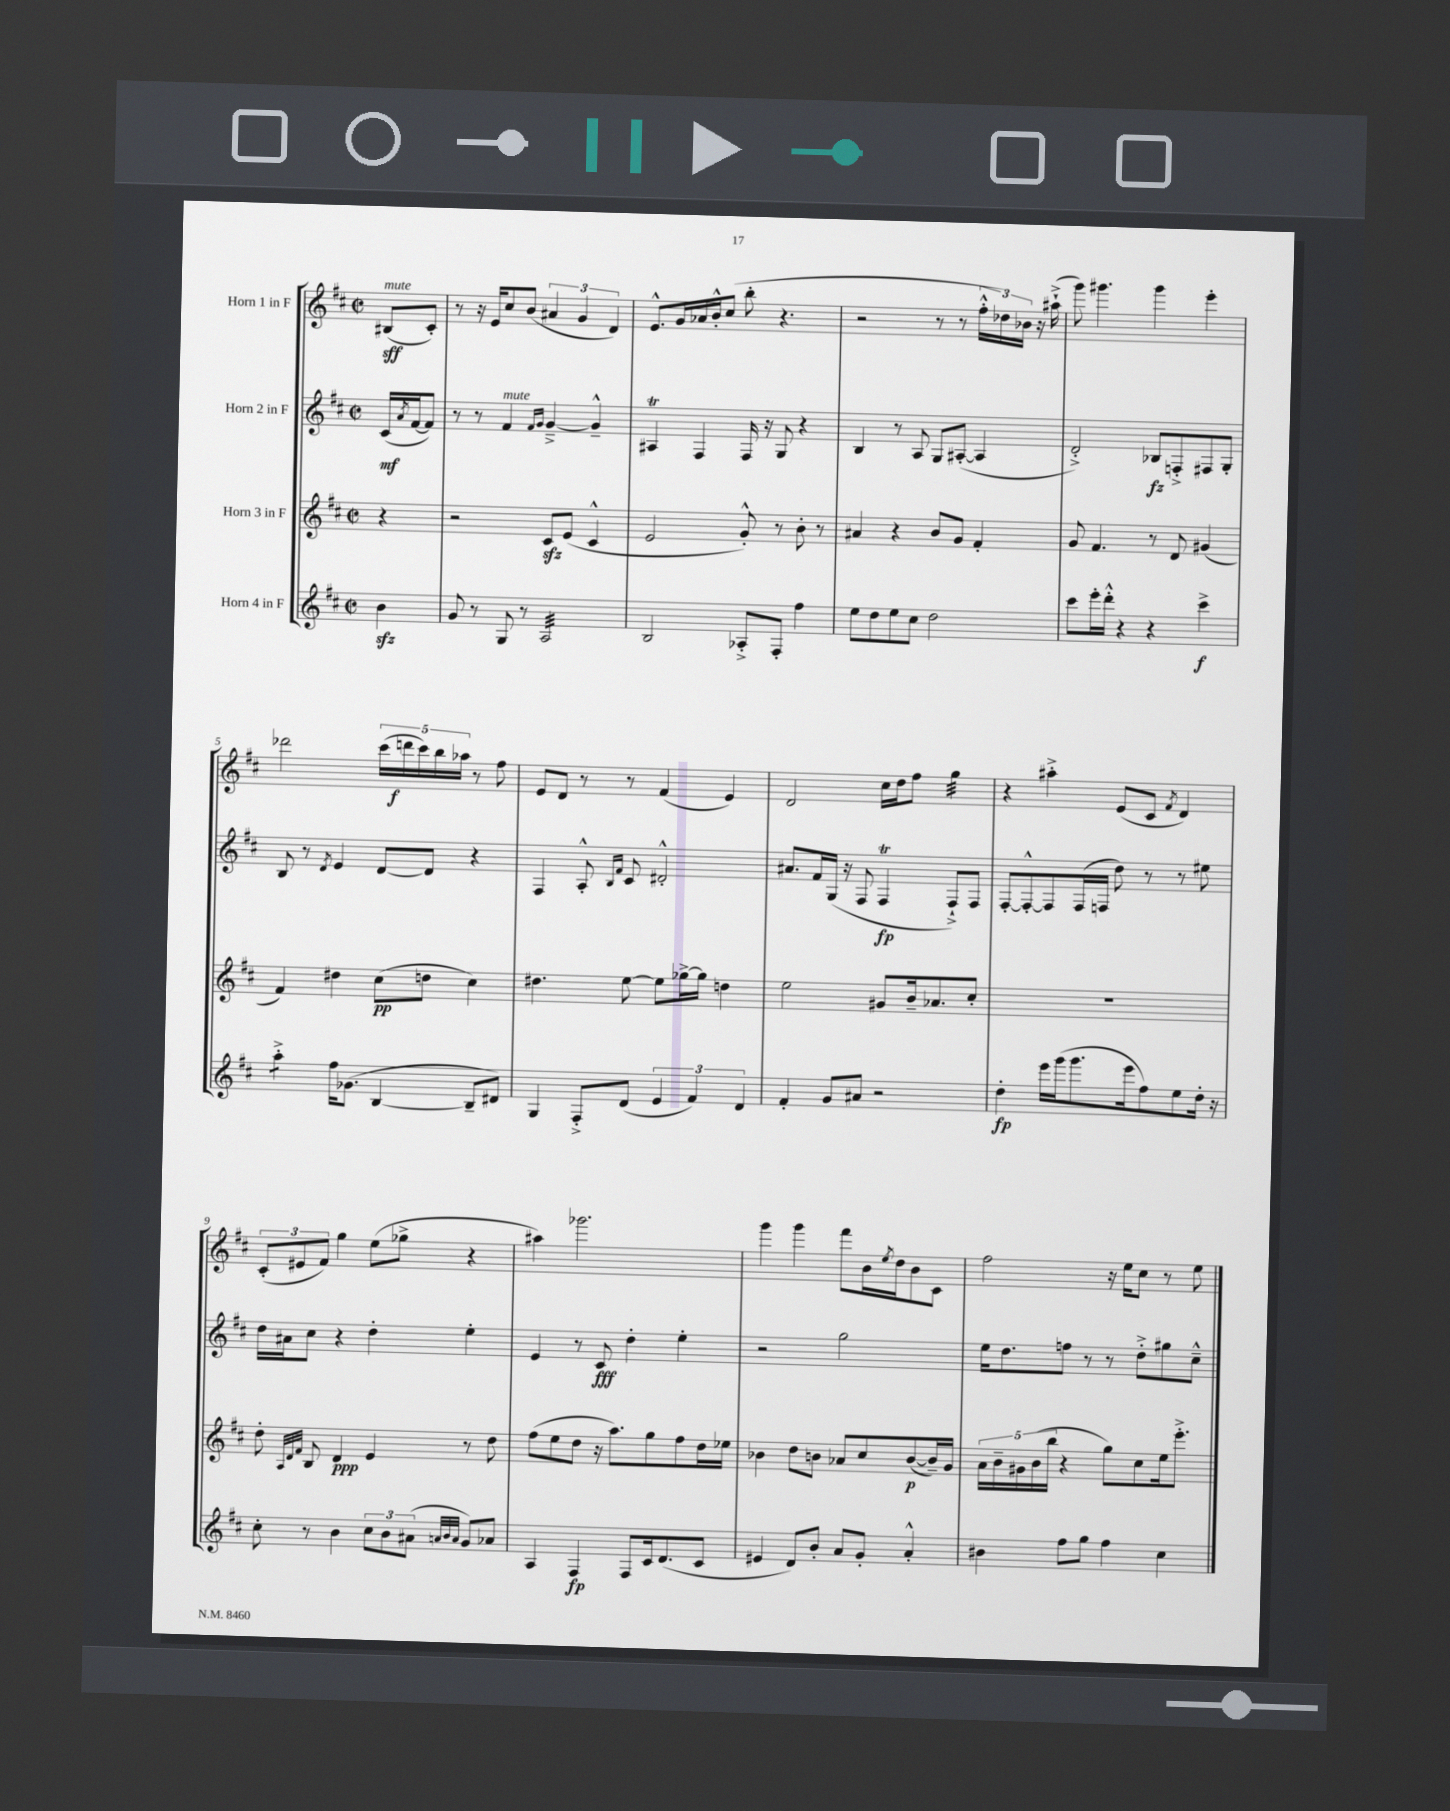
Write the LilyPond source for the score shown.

<<
\new StaffGroup <<
\new Staff = "s0" \with { instrumentName = "Horn 1 in F" } {
    \clef treble \key d \major \defaultTimeSignature \time 2/2 \partial 4
    bis8\sff^\markup { \italic "mute" }( cis'8-.) |
    r8 r16 e'16 cis''8 b'8( \tuplet 3/2 { ais'4 g'4 d'4) } |
    e'8.-^ g'16 aes'16 b'16-.-^ cis''8( b''8-. r4. |
    r2 r8 r8 \tuplet 3/2 { fis''16-.-^ des''16) bes'16 } r16 ais''16-!->( |
    g'''8) gis'''4. gis'''4 e'''4-. |
    des'''2 \tuplet 5/4 { cis'''16( d'''16\f cis'''16) b''16 aes''16 } r8 fis''8 |
    e'8 d'8 r8 r8 fis'4( e'4) |
    d'2 cis''16 d''16 fis''8 g''4:32 |
    r4 ais''4-.-> e'8( cis'8 \acciaccatura { fis'8 } d'4) |
    \tuplet 3/2 { cis'8-.( eis'8 fis'8) } g''4 e''8( ges''8-> r4 |
    ais''4) ges'''2. |
    g'''4 g'''4 fis'''8 b'16 \acciaccatura { e''8 } d''16 b'8 cis'8 |
    fis''2 r16 e''16 cis''8 r8 e''8 \bar "|." |
}
\new Staff = "s1" \with { instrumentName = "Horn 2 in F" } {
    \clef treble \key d \major \defaultTimeSignature \time 2/2 \partial 4
    cis'16\mf( \acciaccatura { a'8 } fis'16~ fis'8) |
    r8 r8 fis'4^\markup { \italic "mute" } \grace { fis'16 g'16 } g'4~---> g'4---^ |
    ais4\trill fis4 fis16 r16 g8 r4 |
    b4 r8 a8 g8 ais8~-.( ais4 |
    d'2-.->) bes8\fz f8-.-> fis8 g8-. |
    b8 r8 \acciaccatura { d'8 } e'4 d'8~ d'8 r4 |
    fis4 a8-.-^ \grace { b16 fis'16 } cis'8 dis'2-.-^ |
    ais'8. fis'16 g16( r16 fis8 fis4\trill\fp fis8-!->) fis8 |
    fis8~-. fis8~-.-^ fis8 fis16( f16 d''8) r8 r8 eis''8 |
    d''16 ais'16 cis''8 r4 d''4-. e''4-. |
    e'4 r8 cis'8\fff d''4-. e''4-. |
    r2 g''2 |
    e''16 d''8. f''8 r8 r8 d''8-.-> gis''8 cis''8---^ \bar "|." |
}
\new Staff = "s2" \with { instrumentName = "Horn 3 in F" } {
    \clef treble \key d \major \defaultTimeSignature \time 2/2 \partial 4
    r4 |
    r2 cis'8\sfz e'8( cis'4-^ |
    e'2 g'8-.-^) r8 b'8-. r8 |
    ais'4 r4 b'8 g'8 fis'4-. |
    g'8 fis'4. r8 d'8 gis'4( |
    fis'4) dis''4 cis''8\pp( d''8 cis''4) |
    dis''4. e''8~ e''8 ges''16~-> ges''16 d''4 |
    e''2 gis'8 b'16-- aes'8. cis''8-. |
    R1 |
    d''8-. \grace { a32 d'32 fis'32 } b8 d'4\ppp e'4 r8 d''8 |
    fis''8( e''8 d''8 r16 a''8.) g''8 fis''8 d''16 ees''16 |
    bes'4 d''8 b'8 aes'8 cis''8 b'8~\p( b'16--) g'16 |
    \tuplet 5/4 { a'16 b'16-- gis'16 b'16( b''16 } r4 g''8) cis''8 e''16 e'''8.-.-> \bar "|." |
}
\new Staff = "s3" \with { instrumentName = "Horn 4 in F" } {
    \clef treble \key d \major \defaultTimeSignature \time 2/2 \partial 4
    b'4\sfz |
    g'8 r8 g8 r8 a2:32 |
    b2 aes8-.-> fis8-. fis''4 |
    e''8 d''8 e''8 cis''8 d''2 |
    cis'''8 e'''16-. d'''16-.-^ r4 r4 cis'''4->\f |
    a''4:8-.-> fis''16 ges'8.( b4~ b8-- dis'8) |
    g4 fis8-.-> d'8( \tuplet 3/2 { e'4 fis'4) d'4 } |
    fis'4-. g'8 ais'8 r2 |
    d''4-.\fp e'''16 g'''16( g'''8. e'''16 fis''8) e''8 d''16-. r16 |
    cis''8-. r8 b'4 \tuplet 3/2 { cis''8 b'8 ais'8( } \grace { a'32 b'32 a'32 } g'8) aes'8 |
    a4 fis4\fp fis8 cis'16 d'8.( cis'8 |
    eis'4 d'8) b'8-. a'8 g'8-. a'4-.-^ |
    bis'4 fis''8 g''8 fis''4 cis''4 \bar "|." |
}
>>
>>
